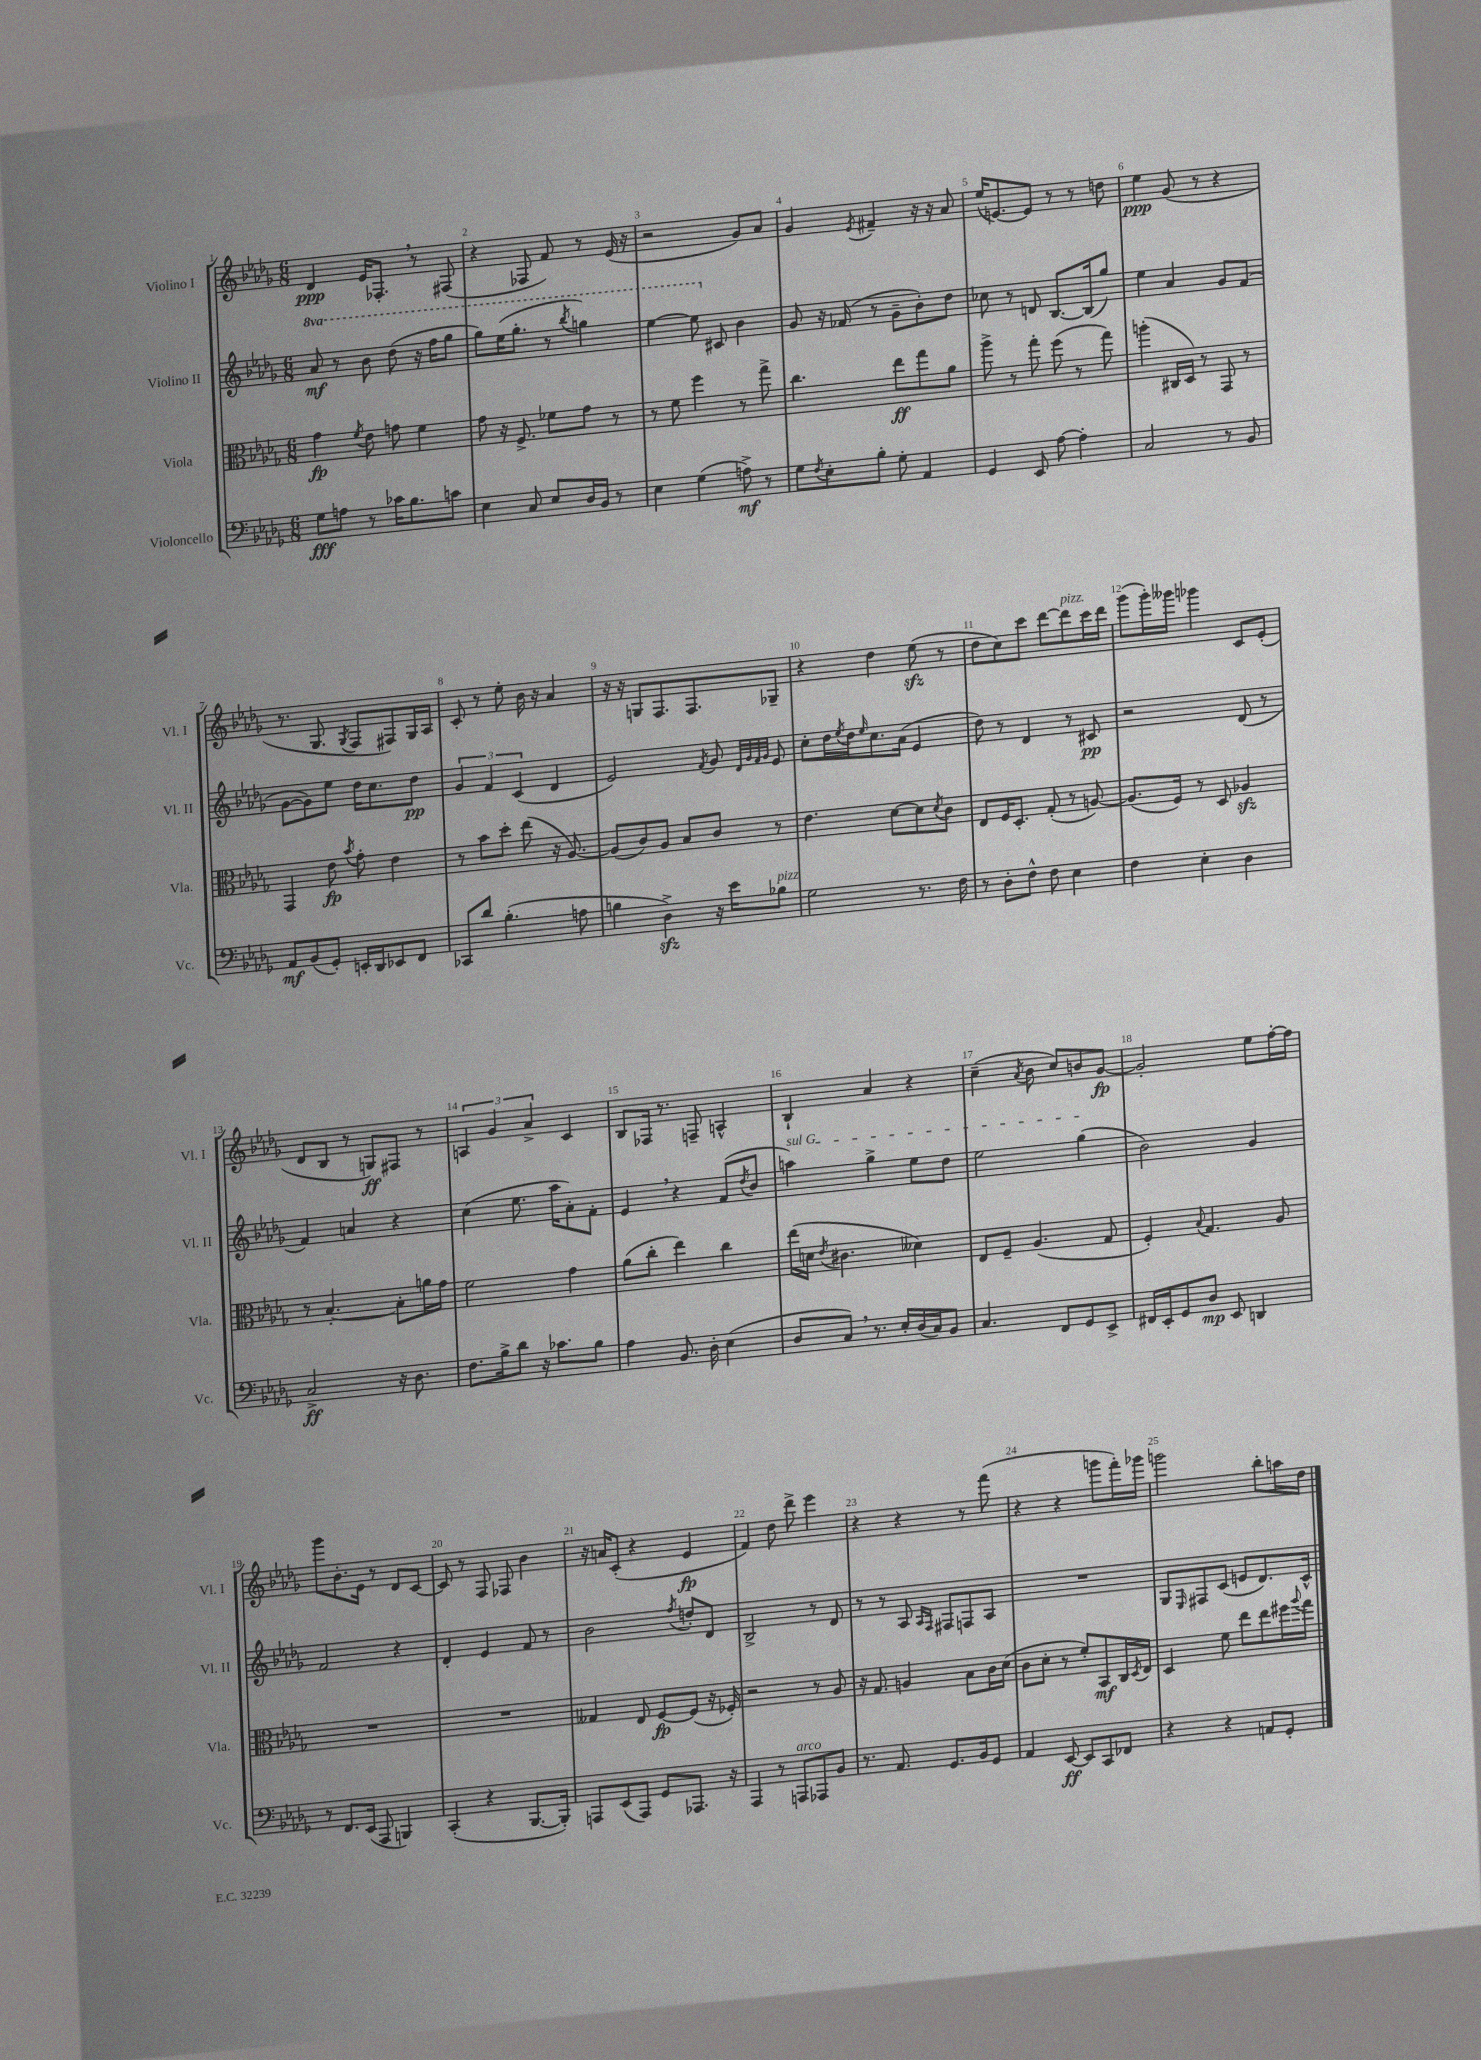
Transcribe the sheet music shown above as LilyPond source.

<<
\new StaffGroup <<
\new Staff = "s0" \with { instrumentName = "Violino I" shortInstrumentName = "Vl. I" } {
    \clef treble \key des \major \numericTimeSignature \time 6/8
    des'4\ppp ees'16 fes8.-. \breathe r8 fis8( |
    r4 fes8 f'8) r8 ees'16( r16 |
    r2 ges'8) aes'8 |
    ges'4 \acciaccatura { ees'8 } fis'4-- r16 r16 aes'8 |
    ees''16( e'8.~) e'8 r8 r8 d''8 |
    ees''4\ppp ges'8( r8 r4 |
    r8. ges8. \acciaccatura { ges8 } f8 fis8) ges16 aes16 |
    c'8-. r8 ees''8-. bes'16 r16 aes'4 |
    r16 r16 g8 f8. f8. ges8-- |
    r4 des''4 ees''8\sfz( r8 |
    des''8 c''8) c'''8 des'''8~ des'''8^\markup { \italic "pizz." } c'''16 des'''16 |
    ges'''8( ges'''16-.) geses'''16 ges'''4 c'8 ees'8-.( |
    des'8 bes8 r8 g8\ff) fis8 r8 |
    \tuplet 3/2 { a4 ges'4 aes'4-> } c'4 |
    bes8 fes16 r8. f8-- a4-^ |
    bes4-! aes'4 r4 |
    c''4--( \acciaccatura { aes'8 } bes'8 c''8) b'8 ges'8~\fp |
    ges'2-. ees''8 f''16~-. f''16 |
    ges'''8 bes'8.-. ees'16 r8 des'8 c'8~ |
    c'8 r8 f8 fes8 bes'4 |
    r16 a'16 c'8-.( r4 ees'4\fp |
    f'4) des''8 des'''8-> ees'''4 |
    r4 r4 r8 f'''8( |
    r4 r4 g'''8 f'''16-.) ges'''16 |
    g'''2 bes''8-. a''16 des''16 \bar "|." |
}
\new Staff = "s1" \with { instrumentName = "Violino II" shortInstrumentName = "Vl. II" } {
    \clef treble \key des \major \numericTimeSignature \time 6/8 \set Staff.ottavationMarkups = #ottavation-simple-ordinals
    \ottava #1 aes''8\mf r8 bes''8 des'''8( r16 f'''16 ges'''8 |
    ges'''8) ees'''16( ges'''8.-. r8 \acciaccatura { bes'''8 } g'''4) |
    ees'''4~ ees'''8 \ottava #0 cis'8 bes'4 |
    ges'8 r16 fes'16( r8 ges'8-- bes'8-.) des''8 |
    ces''8 r8 d'8 bes8.~ bes16( ges''8) |
    ees''4 aes'4 ges'8 f'8( |
    ges'8~ ges'8) ees''8 des''16 c''8. des''8\pp |
    \tuplet 3/2 { ges'4 f'4 c'4( } des'4 |
    ees'2) \acciaccatura { f'8 } ges'8 \grace { des'32 ges'32 f'32 ges'32 } ees'8 |
    c''8-. des''16 \acciaccatura { ees''8 } des''16 \grace { ees''16 } c''8. aes'16( ees'4 |
    des''8) r8 des'4 r8 cis'8\pp |
    r2 des'8( r8 |
    f'4) a'4 r4 |
    c''4( ees''8. aes''16 aes'8-.) f'8-. |
    ees'4 \breathe r4 f'8( \acciaccatura { des''8 } bes'8 |
    \once \override TextSpanner.bound-details.left.text = \markup { \italic "sul G" } a''4\startTextSpan) ges''4-> ees''8 des''8 |
    ees''2 ges''4\stopTextSpan( |
    bes'2) ges'4 |
    f'2 r4 |
    des'4-. ees'4 f'8 r8 |
    bes'2 \acciaccatura { f''8 } d''8-. des'8 |
    bes2-> r8 des'8 |
    r8 r8 aes8 \grace { aes16 f16 } fis8 f8 aes8 |
    R2. |
    ges8 \grace { ees16 } fis8 c'8( e'8 des'8.) c'16-^ \bar "|." |
}
\new Staff = "s2" \with { instrumentName = "Viola" shortInstrumentName = "Vla." } {
    \clef alto \key des \major \numericTimeSignature \time 6/8
    ges'4\fp \acciaccatura { f'8 } ees'8 g'8 f'4 |
    ges'8 r16 f8.-> fes'8 ges'8 r8 |
    r8 f'8 f''4 r8 ges''8-> |
    c''4. ees''8\ff ges''8 aes'8 |
    aes''8-> r8 ges''8-. f''8( r8 ges''8) |
    a''4-.( cis16 des16) r8 ges,8 r8 |
    ges,4 ees'8\fp \acciaccatura { bes'8 } ges'8-. ees'4 |
    r8 bes'8 des''8-. ees''8( r16 aes8.~) |
    aes8( c'8) aes8 bes8 c'8 r8 |
    ees'4. des'8~ des'8 \acciaccatura { des'8 } c'8 |
    ees8 f16 des8.-. ges8-.( r8 a8~) |
    a8.( f16) r8 des8 aes4\sfz |
    r8 bes4.~-. bes8-. a'16 ges'16 |
    f'2 ges'4 |
    aes'8( c''8-. ees''4) c''4 |
    ees''16( d'16 \acciaccatura { ees'8 } cis'4. deses'4) |
    ees8 f8-- aes4.( ges8 |
    f4-.) \appoggiatura { bes8 } ges4. aes8 |
    R2. |
    R2. |
    geses4 ees8 f8~\fp f8( r16 fes16-.) |
    r2 r8 aes8 |
    r16 ges8. a4 bes8 c'16 des'16( |
    c'8 des'8-. r8 f'8-.) bes,8\mf c16 \acciaccatura { des8 } ees16 |
    des4 f'8 ees''8 ees''8 fis''16 \appoggiatura { aes''8 } ges''16 \bar "|." |
}
\new Staff = "s3" \with { instrumentName = "Violoncello" shortInstrumentName = "Vc." } {
    \clef bass \key des \major \numericTimeSignature \time 6/8
    ges8\fff a8 r8 ces'16 bes8. c'8 |
    ees4 c8 ees8 des16 bes,16 r8 |
    ees4 ges4( a8->\mf) r8 |
    ges8 \acciaccatura { f8 } ees8-. bes8-. ges8-. aes,4 |
    ges,4 ees,8 aes8~ aes4-. |
    c2 r8 bes,8 |
    aes,8\mf bes,8( ges,8-.) e,16-. des,16 ees,8 f,8 |
    ces,8 des'8 bes4.-.( a8 |
    b4 des4->\sfz) r16 ees'16 bes8^\markup { \italic "pizz." } |
    ges2 r8. f16 |
    r8 des8-. f8-^ f8 ees4 |
    f4 ees4-. des4 |
    c2->\ff r16 des8. |
    f8. bes16-> des'8 r16 ces'8. bes8 |
    aes4 bes,8. des16-. ees4( |
    des8 c8) \breathe r8. ees16-. des16( c16) bes,8 |
    c4. f,8 ges,8 ees,8-> |
    fis,16 ees,16-. ges,8 des8\mp ees,8 d,4 |
    r8 f,8. ees,16( aes,,8 b,,4) |
    c,4-.( r4 bes,,8.~ bes,,16-.) |
    a,,8 ees,8( a,,8) ges,8 aes,,8. r16 |
    aes,,4 r8 a,,8^\markup { \italic "arco" } aes,,8 bes,8 |
    r8. aes,8. ges,8. bes,16 ges,8 |
    aes,4 ees,8~\ff ees,8 c,8 fes,8 |
    r4 r4 a,8 ges,8-. \bar "|." |
}
>>
>>
\layout { \context { \Score \override BarNumber.break-visibility = ##(#f #t #t) barNumberVisibility = #all-bar-numbers-visible } }
